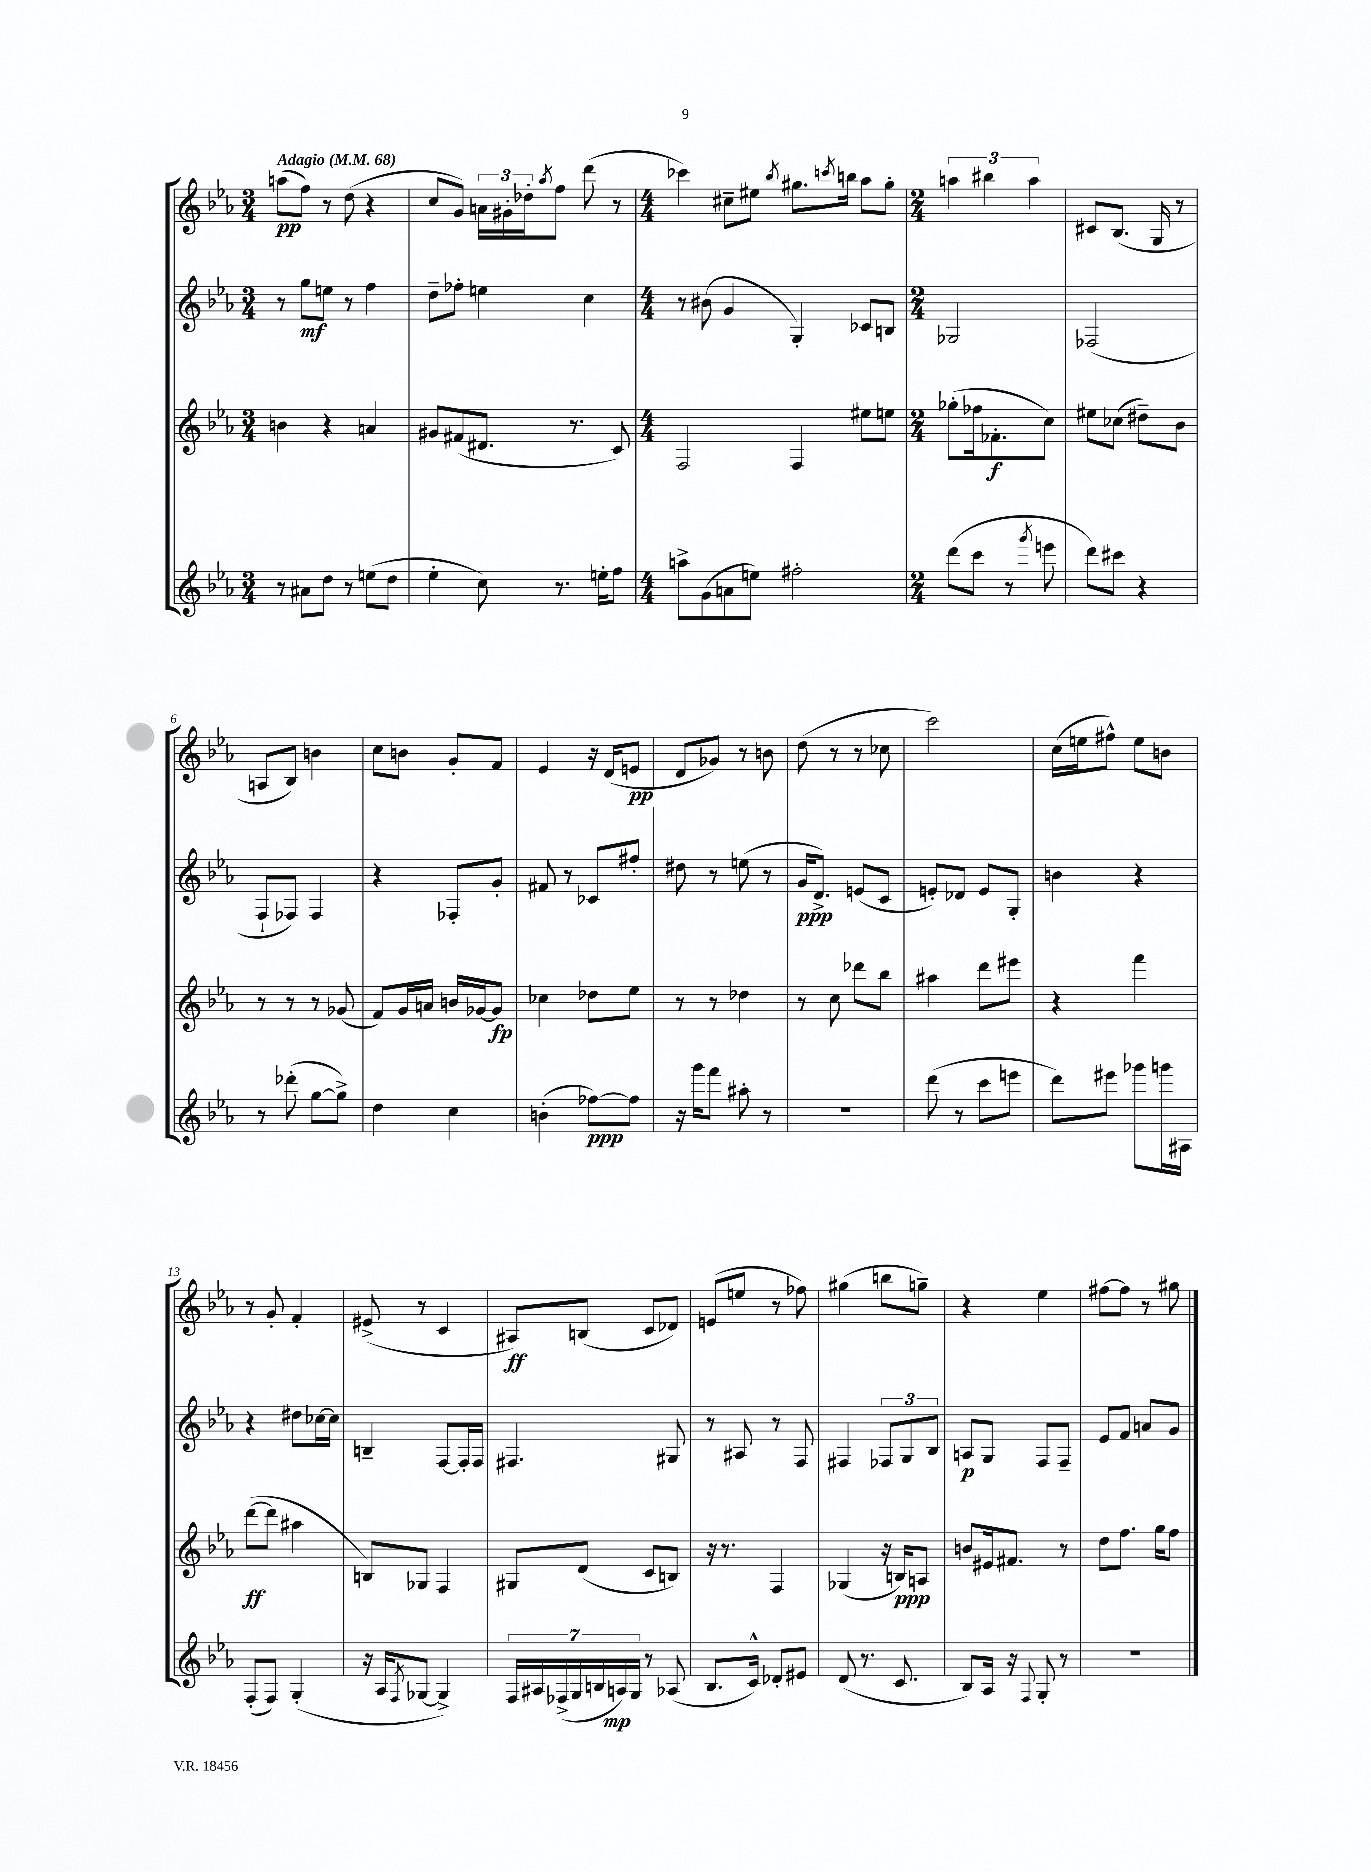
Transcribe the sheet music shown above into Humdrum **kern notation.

**kern	**dynam	**kern	**dynam	**kern	**dynam	**kern	**dynam
*part4	*part4	*part3	*part3	*part2	*part2	*part1	*part1
*staff4	*staff4	*staff3	*staff3	*staff2	*staff2	*staff1	*staff1
*clefG2	*	*clefG2	*	*clefG2	*	*clefG2	*
*k[b-e-a-]	*	*k[b-e-a-]	*	*k[b-e-a-]	*	*k[b-e-a-]	*
*M3/4	*	*M3/4	*	*M3/4	*	*M3/4	*
*MM68	*	*MM68	*	*MM68	*	*MM68	*
=1	=1	=1	=1	=1	=1	=1	=1
!	!	!	!	!	!	!LO:TX:a:B:t=Adagio	!
8r	.	4bn\	.	8r	.	(8aan\L	pp
8a#X\L	.	.	.	8gg\L	mf	8ff\J)	.
8dd\J	.	4r	.	8een\J	.	8r	.
8r	.	.	.	8r	.	(8dd\	.
(8een\L	.	4an/	.	4ff\	.	4r	.
8dd\J	.	.	.	.	.	.	.
=2	=2	=2	=2	=2	=2	=2	=2
4ee-'\	.	8g#X/L	.	8dd~\L	.	8cc/L	.
.	.	(8f#X/	.	8ff-X'\J	.	8g/J)	.
8cc\)	.	8.d#X/J	.	4een\	.	24an\LL	.
.	.	.	.	.	.	24g#X'\	.
.	.	.	.	.	.	24dd-X'\J	.
.	.	.	.	.	.	8qaa-/	.
8.r	.	.	.	.	.	8ff\J	.
.	.	8.r	.	.	.	.	.
.	.	.	.	4cc\	.	(8ddd\	.
16een'\KL	.	.	.	.	.	.	.
8ff\J	.	8c/)	.	.	.	8r	.
=3	=3	=3	=3	=3	=3	=3	=3
*M4/4	*	*M4/4	*	*M4/4	*	*M4/4	*
8aan^\L	.	2F/	.	8r	.	4ccc-X\)	.
(8g\	.	.	.	(8b#X\	.	.	.
8an\	.	.	.	4g/	.	8cc#X~\L	.
8een\J)	.	.	.	.	.	8ee#X\J	.
.	.	.	.	.	.	8qbb-/	.
2ff#X'\	.	4F/	.	4G'/)	.	8.gg#X\L	.
.	.	.	.	.	.	8qcccn/	.
.	.	.	.	.	.	16bbn\Jk	.
.	.	8ee#X\L	.	8c-X/L	.	8aa-\L	.
.	.	8een\J	.	8Bn/J	.	8gg#'\J	.
=4	=4	=4	=4	=4	=4	=4	=4
*M2/4	*	*M2/4	*	*M2/4	*	*M2/4	*
(8ddd\L	.	(8gg-X'\L	.	2G-X/	.	6aan\	.
8ccc\J	.	16ff-X\k	.	.	.	.	.
.	.	.	.	.	.	6bb#X\	.
.	.	8.f-X'\	f	.	.	.	.
8r	.	.	.	.	.	.	.
.	.	.	.	.	.	6aa\	.
8qggg/	.	.	.	.	.	.	.
8eeen\	.	8cc\J)	.	.	.	.	.
=5	=5	=5	=5	=5	=5	=5	=5
8ddd\L)	.	8ee#X\L	.	(2F-X/	.	8c#X/L	.
8ccc#X\J	.	(8cc-X\J	.	.	.	(8.B-/J	.
4r	.	8dd#X~\L)	.	.	.	.	.
.	.	.	.	.	.	16G/	.
.	.	8b-\J	.	.	.	8r	.
!!LO:LB:g=z
=6	=6	=6	=6	=6	=6	=6	=6
8r	.	8r	.	8F`/L	.	8An/L	.
(8ddd-X'\	.	8r	.	8F-X/J)	.	8B-/J)	.
[8gg\L	.	8r	.	4F-/	.	4bn\	.
8gg^\J])	.	(8g-X/	.	.	.	.	.
=7	=7	=7	=7	=7	=7	=7	=7
4dd\	.	8f/L)	.	4r	.	8cc\L	.
.	.	16g/L	.	.	.	8bn\J	.
.	.	16an/JJ	.	.	.	.	.
4cc\	.	16bn/LL	.	8F-X'/L	.	8g'/L	.
.	.	[16g-X/J	.	.	.	.	.
.	.	8g-/J]	fp	8g'/J	.	8f/J	.
=8	=8	=8	=8	=8	=8	=8	=8
(4bn'\	.	4cc-X\	.	8f#X/	.	4e-/	.
.	.	.	.	8r	.	.	.
[8ff-X\L)	ppp	8dd-X\L	.	8c-X/L	.	16r	.
.	.	.	.	.	.	(16d/KL	.
8ff-\J]	.	8ee-\J	.	8ff#X'/J	.	8en/J	pp
=9	=9	=9	=9	=9	=9	=9	=9
16r	.	8r	.	8dd#X\	.	8d/L	.
16ggg\KL	.	.	.	.	.	.	.
8fff\J	.	8r	.	8r	.	8g-X/J)	.
8aa#X'\	.	4dd-X\	.	(8een\	.	8r	.
8r	.	.	.	8r	.	8bn\	.
=10	=10	=10	=10	=10	=10	=10	=10
2r	.	8r	.	16g/KL	ppp	(8dd\	.
.	.	.	.	8.d^/J)	.	.	.
.	.	8cc\	.	.	.	8r	.
.	.	8ddd-X\L	.	(8en/L	.	8r	.
.	.	8bb-\J	.	8c/J	.	8cc-X\	.
=11	=11	=11	=11	=11	=11	=11	=11
(8ddd\	.	4aa#X\	.	8en'/L)	.	2ccc\)	.
8r	.	.	.	8d-X/J	.	.	.
8ccc\L	.	8ddd\L	.	8e/L	.	.	.
8eeen\J	.	8eee#X\J	.	8G'/J	.	.	.
=12	=12	=12	=12	=12	=12	=12	=12
8ddd\L)	.	4r	.	4bn\	.	(16cc\LL	.
.	.	.	.	.	.	16een\J	.
8eee#X\J	.	.	.	.	.	8ff#X^^\J)	.
8ggg-X\L	.	4fff\	.	4r	.	8ee\L	.
16gggn\L	.	.	.	.	.	8bn\J	.
16A#X\JJ	.	.	.	.	.	.	.
!!LO:LB:g=z
=13	=13	=13	=13	=13	=13	=13	=13
(8F'/L	.	([8ddd\L	ff	4r	.	8r	.
8F/J)	.	8ddd\J]	.	.	.	8g'/	.
(4G'/	.	4aa#X\	.	8dd#X\L	.	4f'/	.
.	.	.	.	[16cc-X\L	.	.	.
.	.	.	.	16cc-\JJ]	.	.	.
=14	=14	=14	=14	=14	=14	=14	=14
16r	.	8Bn/L)	.	4Bn~/	.	(8e#X^/	.
16A-/KL	.	.	.	.	.	.	.
8qF/	.	.	.	.	.	.	.
[8G-X/J	.	8G-X/J	.	.	.	8r	.
4G-^/])	.	4F/	.	[8F/L	.	4c/	.
.	.	.	.	16F'/L]	.	.	.
.	.	.	.	16F/JJ	.	.	.
=15	=15	=15	=15	=15	=15	=15	=15
28F/LL	.	8G#X/L	.	4.F#X/	.	8A#X/L)	ff
28A#X/	.	.	.	.	.	.	.
(28F-X^/	.	.	.	.	.	.	.
28G/	.	.	.	.	.	.	.
.	.	(8d/J	.	.	.	(8Bn/J	.
28Bn/	.	.	.	.	.	.	.
28An/)	mp	.	.	.	.	.	.
28G/JJ	.	.	.	.	.	.	.
8r	.	8c/L	.	.	.	8c/L	.
(8A-X/	.	8Bn/J)	.	8G#X/	.	8d-X/J)	.
=16	=16	=16	=16	=16	=16	=16	=16
8.B-/L	.	16r	.	8r	.	(8en/L	.
.	.	8.r	.	.	.	.	.
.	.	.	.	8A#X/	.	8een/J	.
16c^^/Jk)	.	.	.	.	.	.	.
8d-X'/L	.	4F/	.	8r	.	8r	.
8e#X/J	.	.	.	8F/	.	8ff-X\)	.
=17	=17	=17	=17	=17	=17	=17	=17
(8d/	.	(4G-X/	.	4F#X/	.	(4gg#X\	.
8.r	.	.	.	.	.	.	.
.	.	16r	.	12F-X/L	.	8bbn\L	.
8.c/	.	16Bn/KL)	ppp	.	.	.	.
.	.	.	.	12G/	.	.	.
.	.	8An/J	.	.	.	8ggn~\J)	.
.	.	.	.	12B-/J	.	.	.
=18	=18	=18	=18	=18	=18	=18	=18
8B-/L)	.	8bn/L	.	8An/L	p	4r	.
16A-/Jk	.	16e#X/k	.	8G/J	.	.	.
16r	.	8.f#X/J	.	.	.	.	.
8qqF/	.	.	.	.	.	.	.
8G'/	.	.	.	8F/L	.	4ee-\	.
8r	.	8r	.	8F~/J	.	.	.
=19	=19	=19	=19	=19	=19	=19	=19
2r	.	8dd\L	.	8e-/L	.	[8ff#X\L	.
.	.	8.ff\J	.	8f/J	.	8ff#\J]	.
.	.	.	.	8an/L	.	8r	.
.	.	16gg\KL	.	.	.	.	.
.	.	8ff\J	.	8g/J	.	8gg#X\	.
==	==	==	==	==	==	==	==
*-	*-	*-	*-	*-	*-	*-	*-
